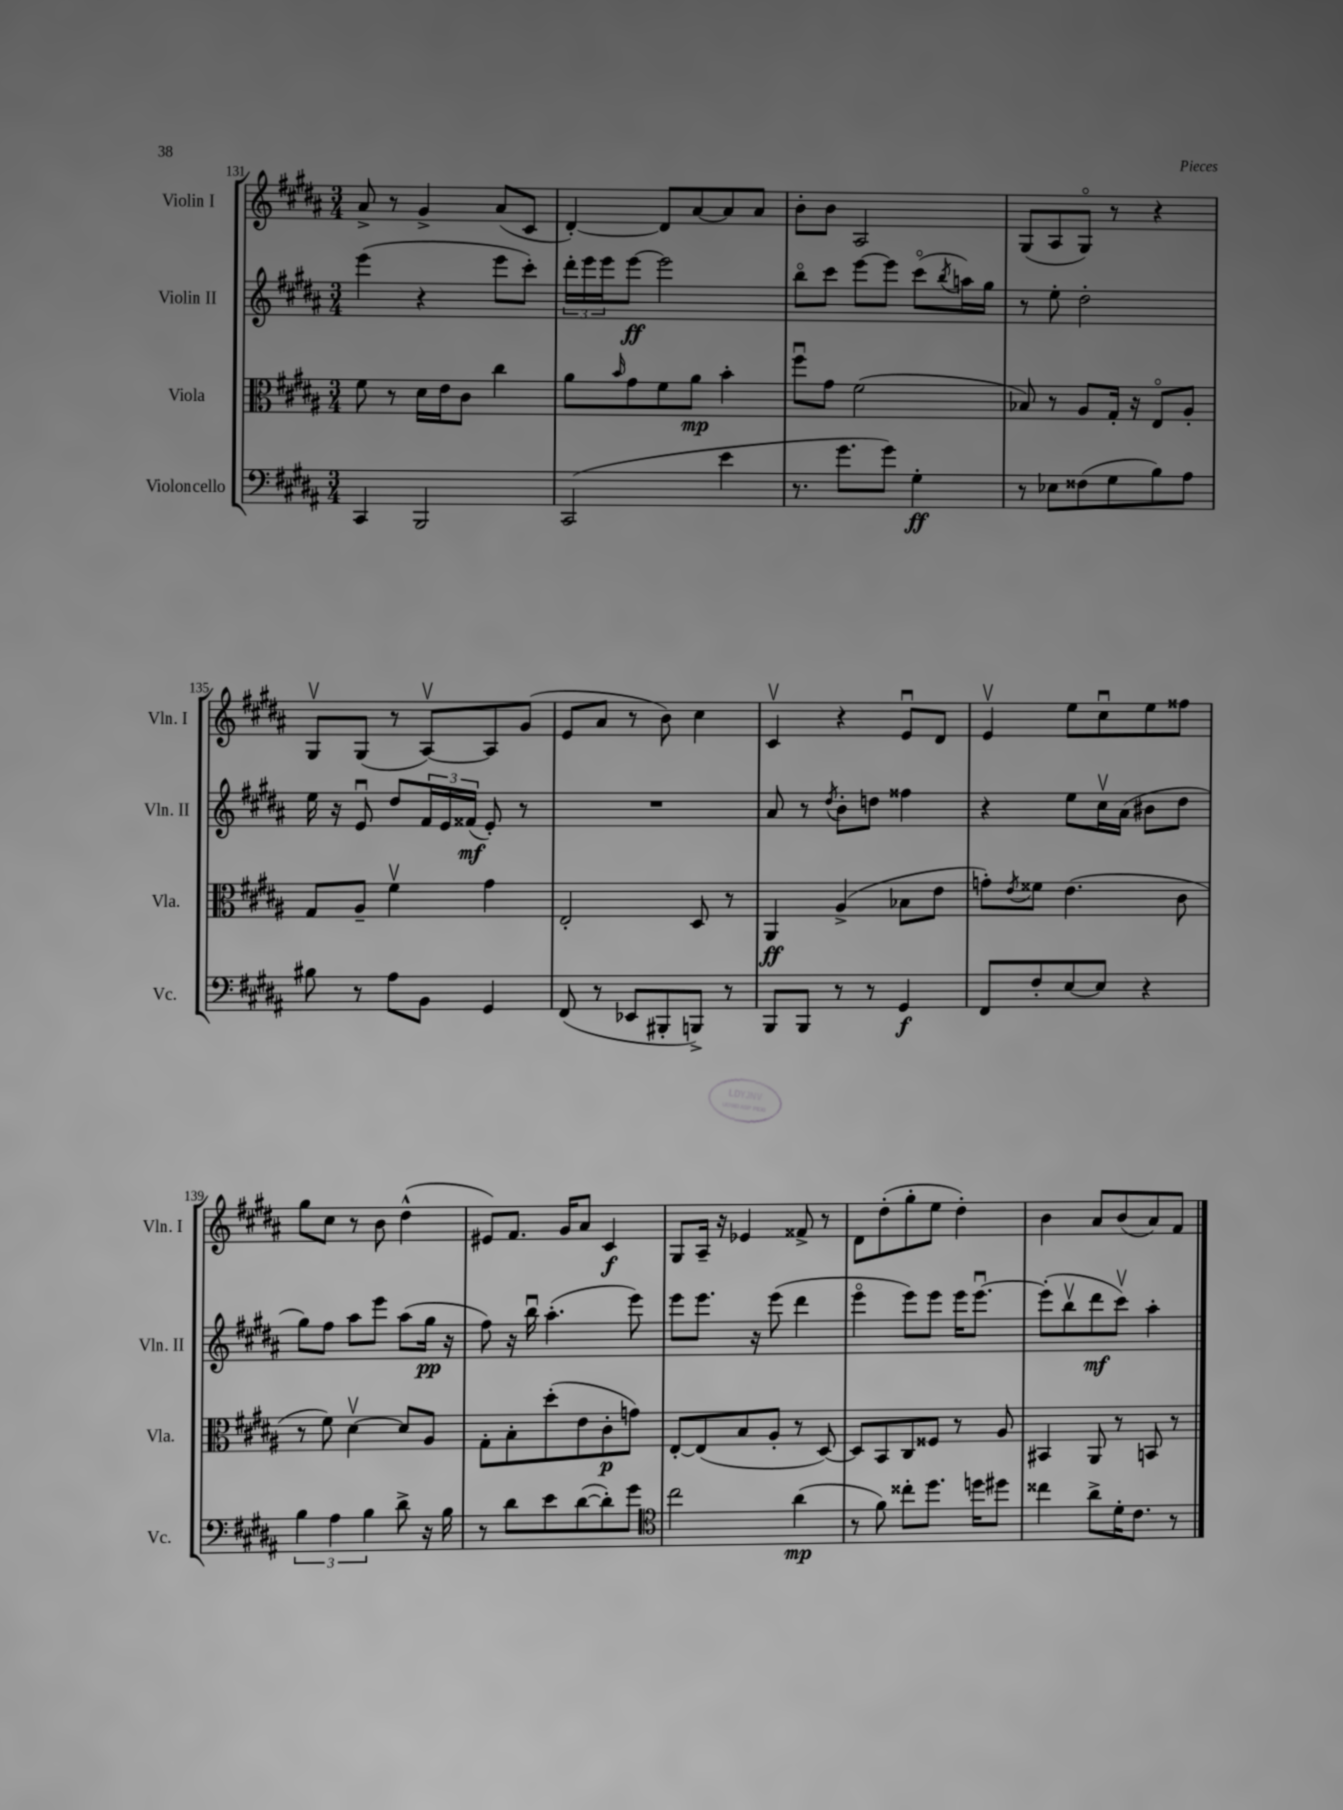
<<
\new StaffGroup <<
\new Staff = "s0" \with { instrumentName = "Violin I" shortInstrumentName = "Vln. I" } {
    \clef treble \key b \major \numericTimeSignature \time 3/4
    ais'8-> r8 gis'4-> ais'8( cis'8 |
    dis'4~-.) dis'8 ais'8~ ais'8 ais'8 |
    b'8-. b'8 ais2 |
    gis8( ais8 gis8\flageolet) r8 r4 |
    gis8\upbow gis8( r8 ais8~\upbow) ais8 gis'8( |
    e'8 ais'8 r8 b'8) cis''4 |
    cis'4\upbow r4 e'8\downbow dis'8 |
    e'4\upbow e''8 cis''8\downbow e''8 fisis''8 |
    gis''8 cis''8 r8 b'8 dis''4-^( |
    eis'8) fis'8. gis'16 ais'8 cis'4\f |
    gis8 ais16-- r16 ees'4 fisis'8-> r8 |
    dis'8 dis''8-.( gis''8-. e''8 dis''4-.) |
    b'4 ais'8 b'8( ais'8) fis'8 \bar "|." |
}
\new Staff = "s1" \with { instrumentName = "Violin II" shortInstrumentName = "Vln. II" } {
    \clef treble \key b \major \numericTimeSignature \time 3/4
    e'''4( r4 e'''8 cis'''8-.) |
    \tuplet 3/2 { dis'''16-. e'''16 e'''16 } e'''8~\ff e'''2 |
    b''8\flageolet cis'''8 e'''8~ e'''8 cis'''8\flageolet( \acciaccatura { b''8 } a''16) gis''16 |
    r8 e''8-. dis''2-. |
    e''16 r16 e'8\downbow dis''8 \tuplet 3/2 { fis'16 e'16 fisis'16\mf( } e'8-.) r8 |
    R2. |
    ais'8 r8 \acciaccatura { dis''8 } b'8-. d''8 fisis''4 |
    r4 e''8 cis''16\upbow ais'16( bis'8 dis''8 |
    gis''8) fis''8 ais''8 e'''8 ais''8( gis''16\pp r16 |
    fis''8) r16 b''16\downbow ais''4.-.( e'''8) |
    e'''8 e'''8. r16 e'''8( dis'''4 |
    e'''4\flageolet e'''8) e'''8 e'''16 e'''8.~\downbow |
    e'''8-.( b''8\upbow dis'''8\mf cis'''8\upbow) ais''4-. \bar "|." |
}
\new Staff = "s2" \with { instrumentName = "Viola" shortInstrumentName = "Vla." } {
    \clef alto \key b \major \numericTimeSignature \time 3/4
    fis'8 r8 dis'16 e'16 cis'8 cis''4 |
    ais'8 \grace { b'16 } gis'8 fis'8 ais'8\mp b'4-. |
    fis''8\downbow gis'8 fis'2( |
    bes8) r8 ais8 gis16-. r16 e8\flageolet ais8-. |
    gis8 ais8-- fis'4\upbow gis'4 |
    e2-. dis8 r8 |
    ais,4\ff ais4->( bes8 e'8 |
    g'8-.) \acciaccatura { e'8 } fisis'8 e'4.( cis'8 |
    r8 fis'8) dis'4~\upbow dis'8 ais8 |
    gis8-. b8-. dis''8-.( e'8 cis'8-.\p g'8) |
    e8~-. e8( b8 ais8-. r8 dis8~) |
    dis8 b,8 cis8 fisis8 r8 ais8 |
    bis,4 ais,8 r8 b,8 r8 \bar "|." |
}
\new Staff = "s3" \with { instrumentName = "Violoncello" shortInstrumentName = "Vc." } {
    \clef bass \key b \major \numericTimeSignature \time 3/4
    cis,4 b,,2 |
    cis,2( e'4 |
    r8. gis'8. gis'8) gis4-.\ff |
    r8 ees8 fisis8( gis8 b8) ais8 |
    bis8 r8 ais8 b,8 gis,4 |
    fis,8( r8 ees,8 bis,,8-. b,,8->) r8 |
    b,,8 b,,8 r8 r8 gis,4\f |
    fis,8 fis8-. e8~ e8 r4 |
    \tuplet 3/2 { b4 ais4 b4 } dis'8-> r16 b16 |
    r8 dis'8 e'8 dis'8~( dis'8-.) gis'8 |
    \clef tenor cis''2 ais'4\mp( |
    r8 fis'8) cisis''8-. dis''8. d''16 dis''8 |
    cisis''4 ais'8-> dis'16-. cis'8. r8 \bar "|." |
}
>>
>>
\layout { \context { \Score currentBarNumber = #131 } }
